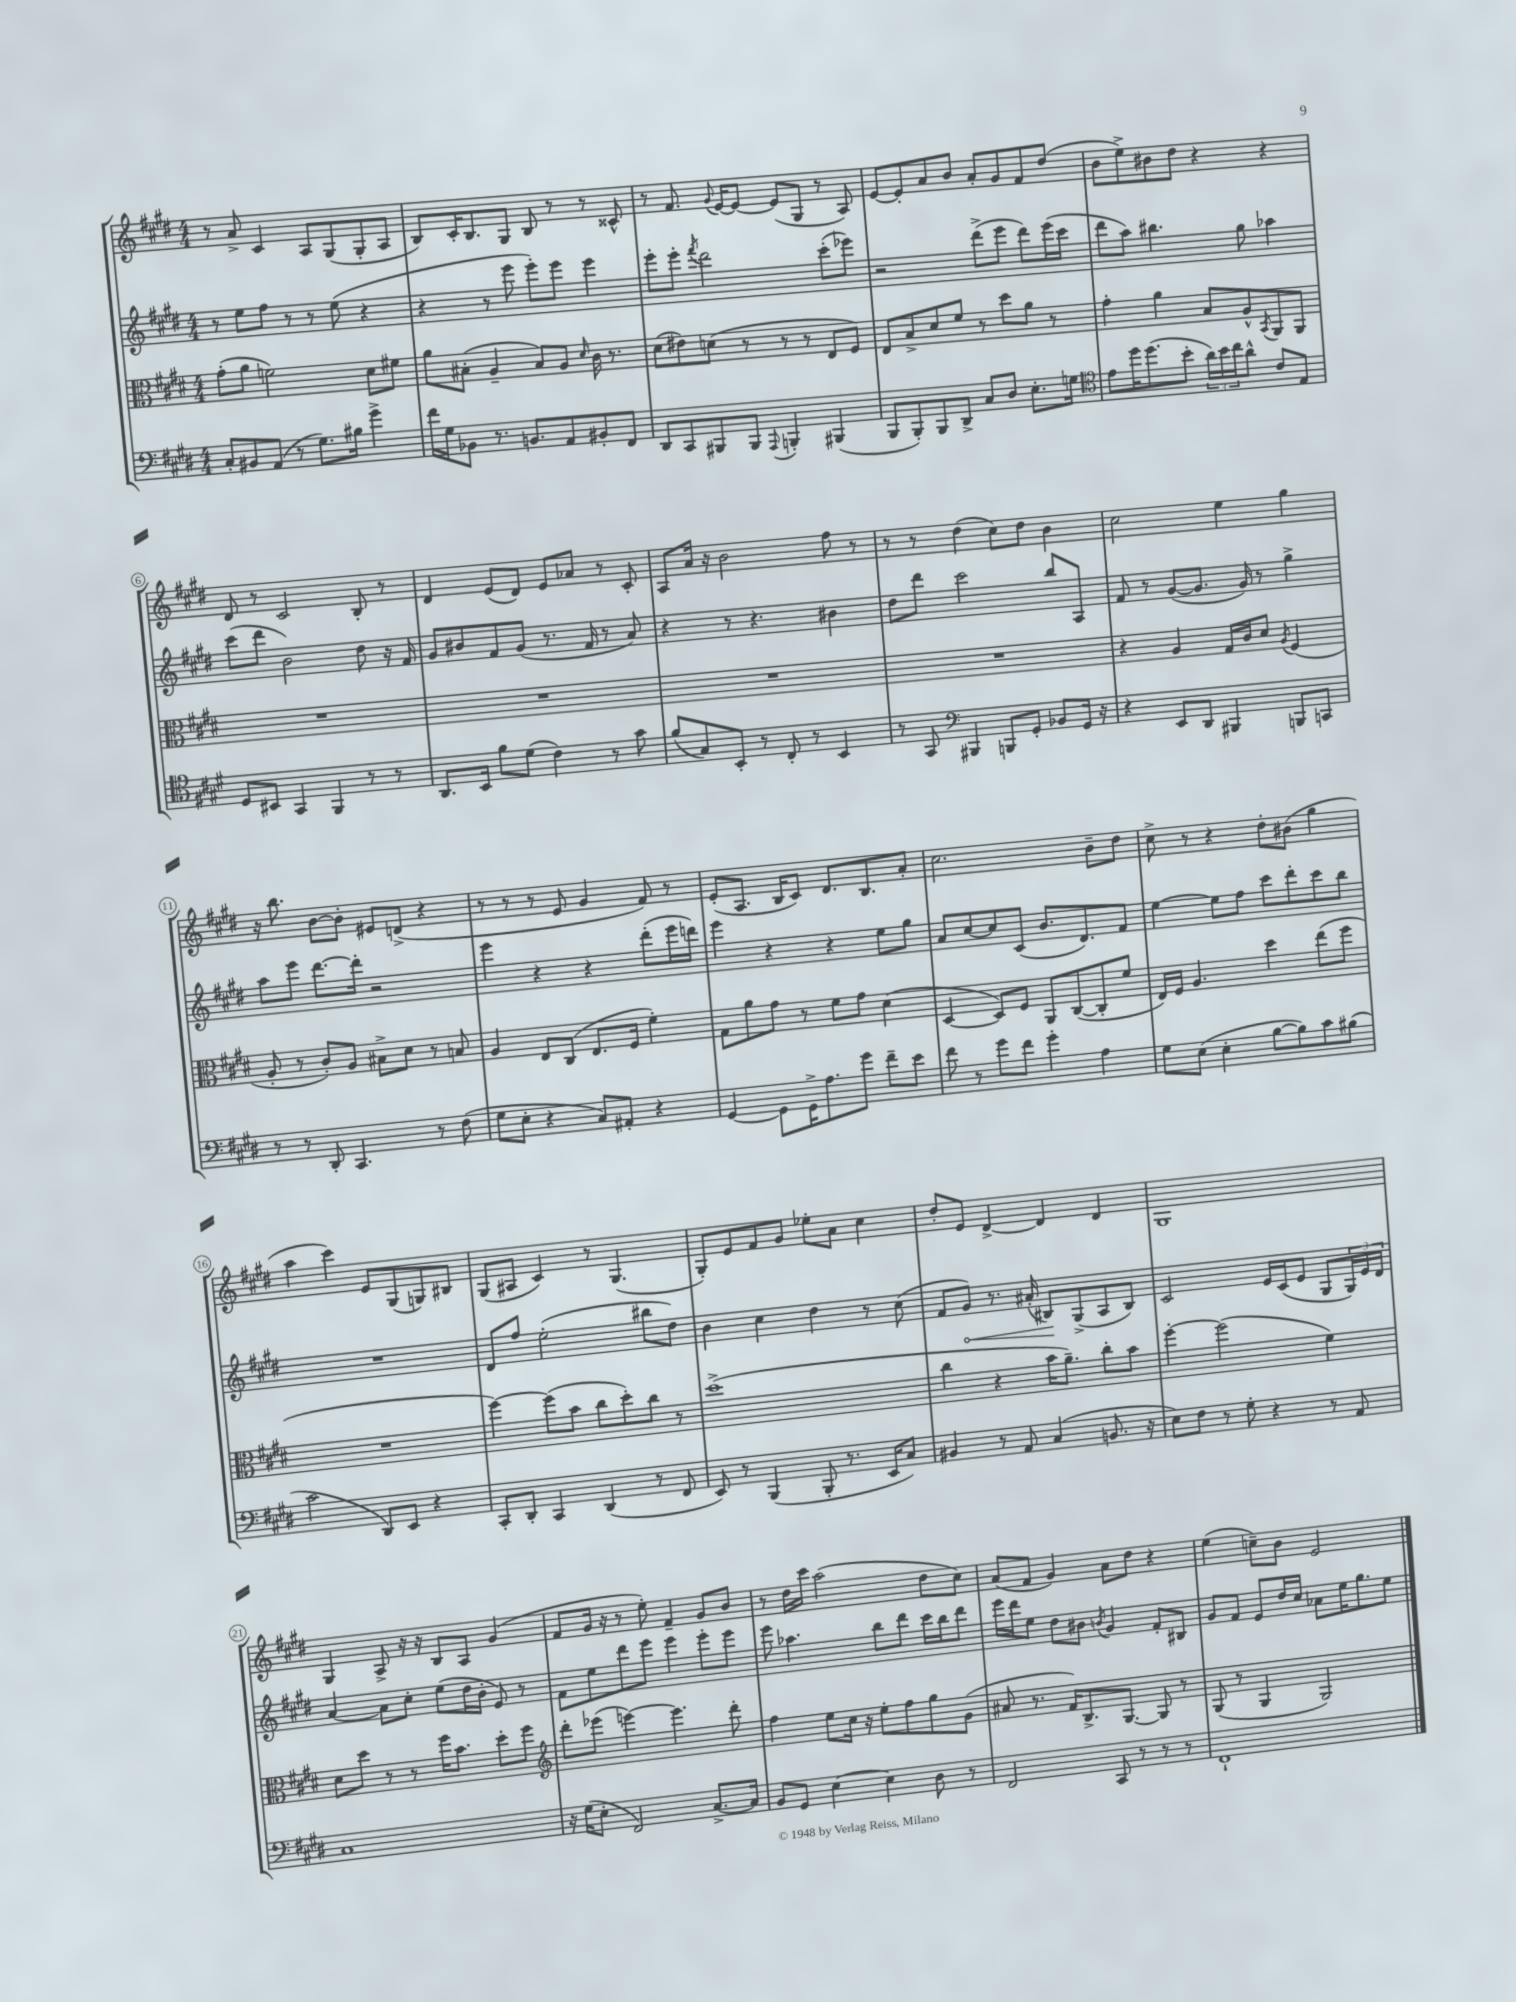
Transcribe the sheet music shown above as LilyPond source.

<<
\new StaffGroup <<
\new Staff = "s0" {
    \clef treble \key e \major \numericTimeSignature \time 4/4
    r8 a'8-> cis'4 a8 gis8( gis8-. a8 |
    b8) cis'16-. b8. gis8 b8 r8 r8 cisis'8-^ |
    r8 fis'8. \appoggiatura { gis'8 } e'16~ e'8~ e'8( gis8 r8 a8) |
    e'8~ e'8-. a'8 b'8 a'8-. gis'8 fis'8 dis''8( |
    b'8 e''8->) bis'8 dis''8 r4 r4 |
    dis'8 r8 cis'2 b8-. r8 |
    dis'4 e'8( dis'8) e'8 aes'8 r8 cis'8-. |
    a8 a'16 r16 b'2 fis''8 r8 |
    r8 r8 dis''4( cis''8) dis''8 b'4 |
    cis''2 e''4 gis''4 |
    r16 b''8. b'8~ b'8-. eis'8 d'8->( r4 |
    r8 r8 r8 e'8 gis'4 fis'8) r8 |
    e'8-.( a8. b16 cis'8) dis'8. b8. a'8-. |
    cis''2. b'8-- dis''8 |
    cis''8-> r8 r4 dis''8-. bis'8( gis''4 |
    a''4 cis'''4) e'8 gis8( g8) bis8 |
    gis8( ais8 cis'4) r8 gis4.( |
    gis8-.) e'8 fis'8 gis'8 ees''8-. a'8 cis''4 |
    dis''8-. e'8 dis'4~-> dis'4 dis'4 |
    gis1 |
    gis4 a8-> r16 r16 b8 a8 gis'4( |
    fis'8 gis'16 r16 r8 e''8-.) fis'4-- gis'8 b'8 |
    r8 dis''16 cis'''16 a''2( dis''8 cis''8) |
    a'8( fis'8 gis'4) a'8 dis''8 r4 |
    e''4( c''8--) b'8 e'2 \bar "|." |
}
\new Staff = "s1" {
    \clef treble \key e \major \numericTimeSignature \time 4/4
    r8 e''8 fis''8 r8 r8 e''8( r4 |
    r4 r8 e'''8 e'''8-.) e'''8 e'''4 |
    e'''8-. e'''8-. \acciaccatura { fis'''8 } dis'''2 cis'''8-.( ees'''8) |
    r2 dis'''8->( e'''8 dis'''8) e'''16( cis'''16 |
    dis'''8 a''8) bis''4. gis''8 aes''4 |
    cis'''8( dis'''8 b'2) dis''8 r16 fis'16 |
    gis'8 bis'8 fis'8 gis'8( r8. fis'16 r8 a'8) |
    r4 r8 r4. bis'4 |
    dis''8 dis'''8 cis'''2 b''8 a8 |
    fis'8 r8 gis'8~( gis'8. gis'16) r8 gis''4-> |
    a''8 e'''8 dis'''8.~ dis'''16-. r2 |
    e'''4 r4 r4 dis'''8-.( e'''16 d'''16) |
    e'''4 r4 r4 e''8 gis''8 |
    a'8 cis''8~ cis''8 cis'8( b'8. dis'8.) fis'8 |
    e''4~ e''8 fis''8 cis'''8 dis'''8-. cis'''8 b''8 |
    R1 |
    dis'8 fis''8 e''2-.( bis''8 dis''8) |
    b'4 cis''4 dis''4 r8 cis''8( |
    fis'8 \once \override Hairpin.circled-tip = ##t gis'8\<) r8. ais'16-.( bis8\!) gis8->( a8 bis8) |
    cis'2 e'16 cis'16( e'8 gis8 \tuplet 3/2 { gis16) e'16 dis'16 } |
    a'4~ a'8 cis''8-. e''8( dis''16 b'16-. e'8) r8 |
    fis'8 e''8 dis'''8 e'''8 e'''4 e'''8-. e'''8 |
    e'''8 aes''4. b''8 dis'''8 cis'''16 b''16 dis'''8 |
    e'''16 dis'''16 e''8 dis''8 bis'8 \acciaccatura { b'8 } gis'4 fis'8-. bis8 |
    gis'8 fis'8 e'8 dis''16 cis''16 aes'8 e''16 gis''8. e''8 \bar "|." |
}
\new Staff = "s2" {
    \clef alto \key e \major \numericTimeSignature \time 4/4
    gis'8-.( a'8 f'2) dis'8 fis'8 |
    a'8 bis8-.( a4-- bis8) a8 \grace { dis'16 } cis'16 r8. |
    dis'8( eis'8) d'8( r8 r8 r8 e8 fis8) |
    e8 b8-> dis'8 fis'8 r8 dis''8 a'8 r8 |
    gis'4-. a'4 b8 a8-^ \acciaccatura { b,8 } a,8 a,8 |
    R1 |
    R1 |
    R1 |
    R1 |
    r4 a4 gis16 cis'16 dis'8 \acciaccatura { a8 } fis4( |
    a8-. r8 cis'8-.) a8 bis8-> dis'8 r8 b8 |
    a4 e8 cis8( e8. fis16 fis'4-.) |
    gis8 a'8 gis'8 r8 fis'8 gis'8 dis'4( |
    dis4~ dis8) fis8 a,8 cis8~( cis8-. fis'8 |
    e16) fis16 a4. dis''4 e''8( fis''8 |
    R1 |
    fis''4~) fis''8( b'8 cis''8 dis''8-.) cis''8 r8 |
    dis''1->( |
    cis''4 r4 b'16 a'8.--) cis''8-. b'8 |
    fis''4~-. fis''2( fis'4) |
    dis'8 dis''8 r8 r8 fis''16 b'8. dis''8-. fis''8 |
    \clef treble dis'''8-. ees'''8( e'''4~) e'''4. dis'''8-. |
    fis''4 e''8 cis''16 r16 e''8-. fis''8 gis''8 gis'8( |
    ais'8 r8. fis'16) b8.-> gis8.~ gis8 r8 |
    gis8( r8 gis4 gis2) \bar "|." |
}
\new Staff = "s3" {
    \clef bass \key e \major \numericTimeSignature \time 4/4
    cis8-. bis,8 a,8( r8 gis8.) bis16 gis'4-> |
    fis'16 gis16 bes,8 r8. b,8. a,8 bis,8-. fis,8 |
    dis,8 cis,8 bis,,8 bis,,8 \appoggiatura { a,,8 } b,,4-. bis,,4( |
    b,,8 b,,8-.) b,,8 dis,8-> cis8 dis8 e8.-. g16 |
    \clef tenor e'8 dis''16 dis''8.( b'8-. \tuplet 3/2 { a'16) b'16 cis''16 } a'8-^ cis'8 e8 |
    dis8 bis,8 gis,4 fis,4 r8 r8 |
    a,8. b,16 fis'8 dis'8( cis'4) r8 gis'8 |
    fis'8( gis8) b,8-. r8 cis8-. r8 b,4 |
    r8 gis,8 \clef bass bis,,4 b,,8 gis,8-. bes,8 gis,16 r16 |
    r4 e,8 dis,8 bis,,4 b,,8 c,8 |
    r8 r8 dis,8-. cis,4. r8 fis8( |
    gis8 e8-. r4 cis8) ais,8-. r4 |
    gis,4~ gis,8 gis,16-> a8. gis'8 fis'8-- e'8 |
    fis'8 r8 gis'8 fis'8 gis'4-. a4 |
    gis8 e8( e4-. b8~ b8) cis'8 bis8( |
    cis'2 dis,8) e,8 r4 |
    cis,8-. dis,8-. cis,4 dis,4( r8 fis,8 |
    e,8) r8 b,,4( b,,8-. r8. e,16 cis8) |
    bis,4 r8 a,8 cis4( b,8. r16 |
    e8) fis8 r8 gis8-. r4 r8 a,8 |
    cis1 |
    r16 gis16( e8-. fis,2) cis8.~-> cis16 |
    b,8 gis,8 e4~ e4 dis8 r8 |
    fis,2 cis,8 r8 r8 r8 |
    fis,1-! \bar "|." |
}
>>
>>
\layout { \context { \Score \override BarNumber.stencil = #(make-stencil-circler 0.1 0.3 ly:text-interface::print) } }
